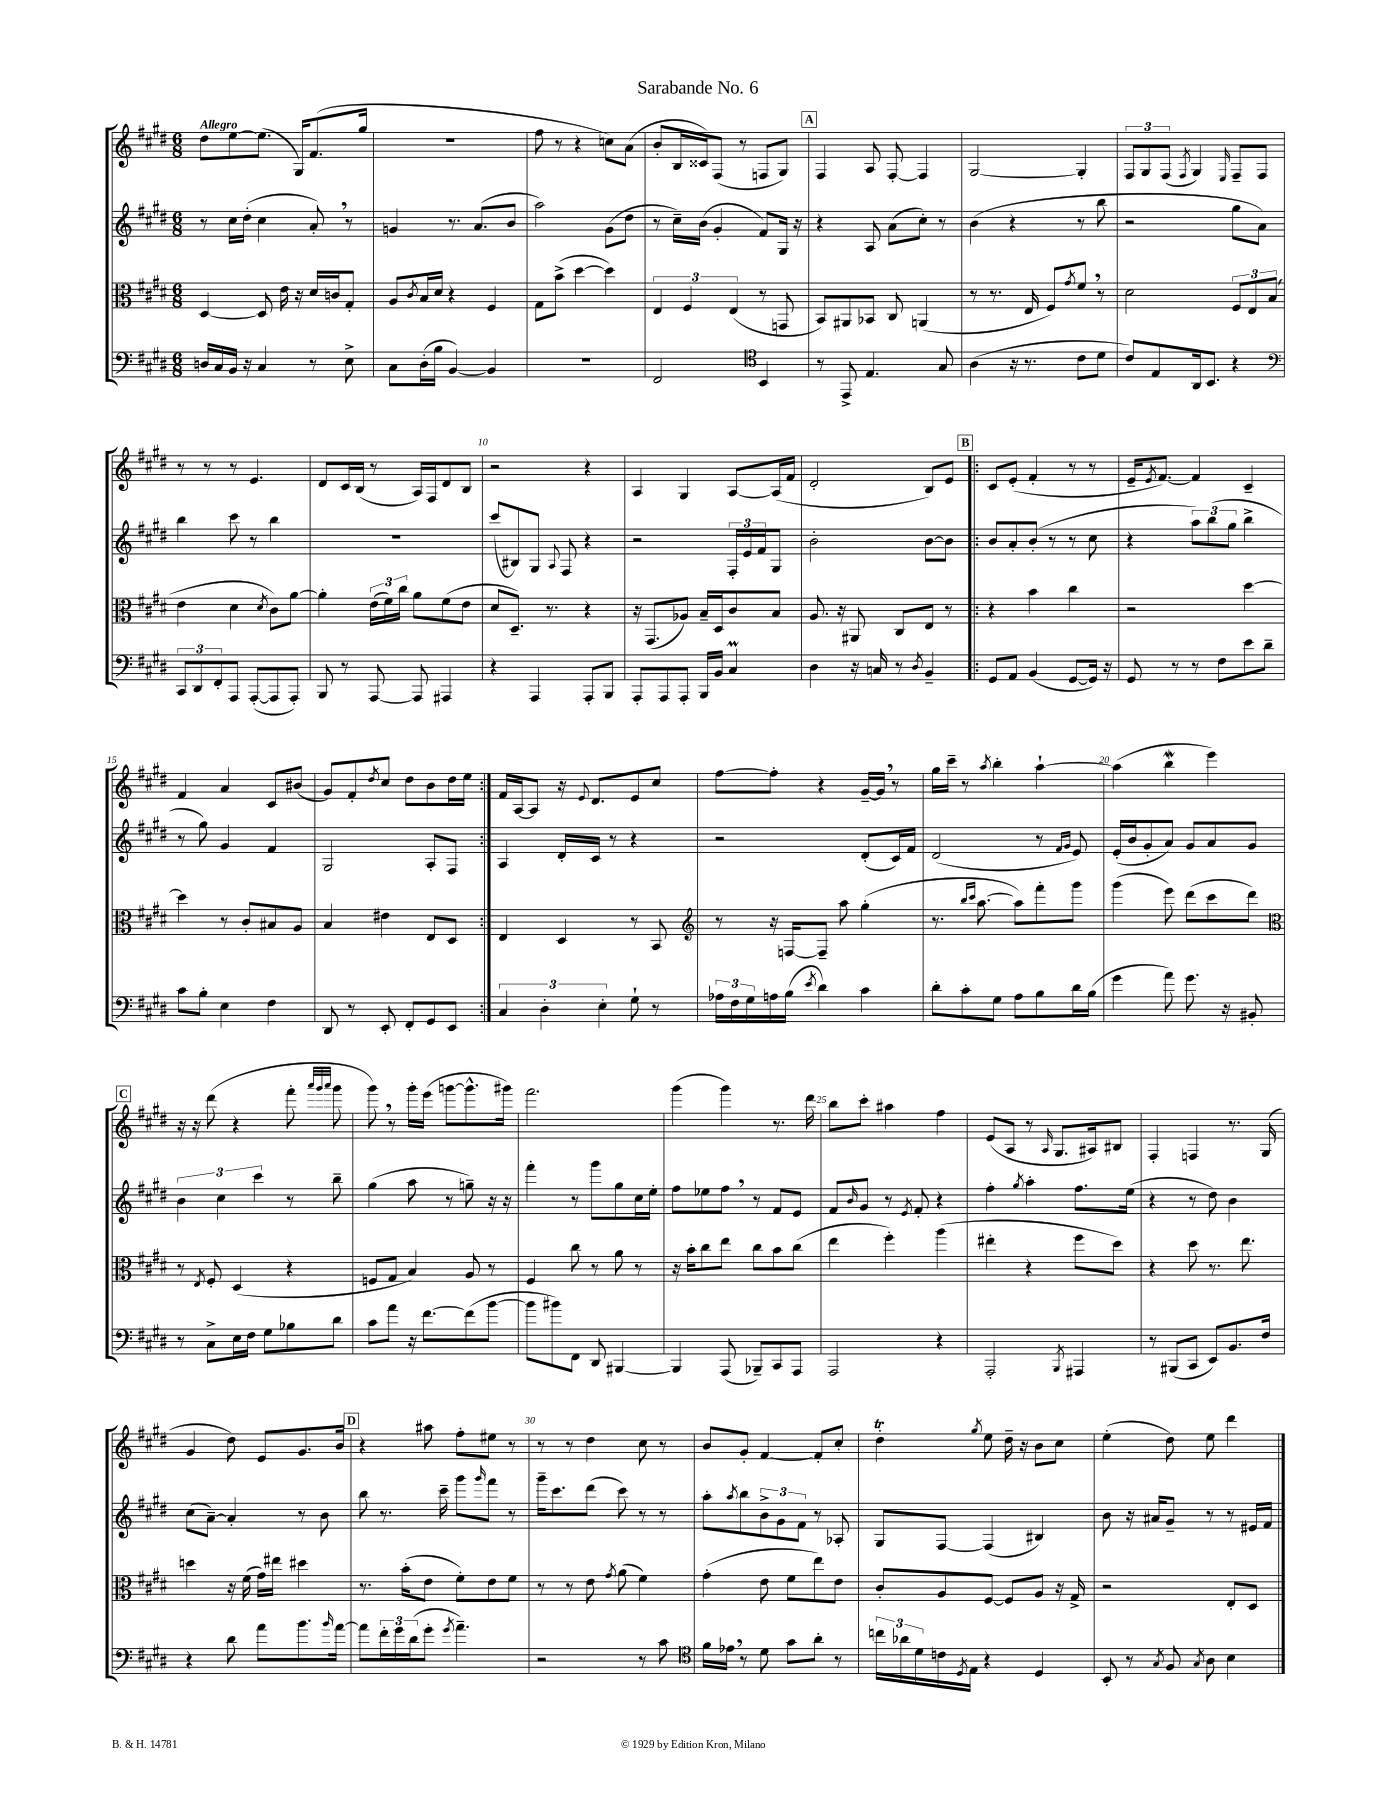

**kern	**kern	**kern	**kern
*staff4	*staff3	*staff2	*staff1
*clefF4	*clefC3	*clefG2	*clefG2
*k[f#c#g#d#]	*k[f#c#g#d#]	*k[f#c#g#d#]	*k[f#c#g#d#]
*M6/8	*M6/8	*M6/8	*M6/8
16D/LL	[4D#/	8r	8dd#\L
16C#/	.	.	.
16BB/JJ	.	16cc#\LL	[8ee\
16r	.	(16dd#'\JJ	.
4C#/	8D#/]	4cc#\	(8.ee\]J
.	16e\	.	.
.	16r	.	16G#/LK)
8r	16d#/LL	8a'/)	(8.f#/
.	16c/J	.	.
8E^\	8G#'/J	8r	.
.	.	.	16gg#/Jk
=	=	=	=
8C#\L	8A/L	4g/	2.r
.	8qc#/	.	.
(16D#'\L	16B/L	.	.
16B\JJ	16d#/JJ	.	.
[4BB/)	4r	8.r	.
.	.	(8.a/L	.
4BB/]	4F#/	.	.
.	.	8b/J	.
=	=	=	=
2.r	8G#\L	2aa\)	8ff#\
.	(8b^\J	.	8r
.	[4dd#\	.	4r
.	4dd#\])	(8g#\L	8cc\L)
.	.	8dd#\J	(8a\J
=	=	=	=
2FF#/	6E/	8r	8b'/L
.	.	16cc#~\LL)	16B/L
.	6F#/	.	.
.	.	(16b\JJ	16c##/J)
.	.	4g#'/	(8F#/J
.	(6E/	.	.
.	.	.	8r
*clefC4	*	*	*
4BB/	8r	8f#/L)	8F/L
.	8GG/	16G#/Jk	8G#/J)
.	.	16r	.
=	=	=	=
8r	8BB/L)	4r	4F#/
8EE^/	8AA#/	.	.
4.E/	8BB-/J	8A/	8A/
.	8C#/	(8a\L	[8F#'/
.	(4AA/	8cc#'\J)	4F#/]
8G#/	.	8r	.
=	=	=	=
(4A\	8r	(4b\	[2G#/
.	8.r	.	.
16r	.	4r	.
8.r	16E/	.	.
.	8F#/L)	.	.
.	8qg#/	.	.
8c#\L	8f#/J	8r	4G#'/]
8d#\J	8r	8bb\	.
=	=	=	=
8c#/L)	2d#\	2r	12F#/L
.	.	.	12G#/
8E/	.	.	.
.	.	.	(12F#/J
.	.	.	8qF#/
16AA/k	.	.	4G#/)
8.BB/J	.	.	.
.	.	.	16qqE/
4r	12F#/L	8gg#\L	8F#~/L
.	12E/	.	.
.	.	8a\J)	8F#/J
.	(12B/J	.	.
=	=	=	=
*clefF4	*	*	*
12CC#/L	4e\	4bb\	8r
12DD#/	.	.	.
.	.	.	8r
12FF#'/	.	.	.
8AAA/J	4d#\	8ccc#\	8r
([8AAA'/L	.	8r	4.e/
.	8qd#/	.	.
8AAA/]	8c#\L)	4bb\	.
8AAA'/J)	[8a\J	.	.
=	=	=	=
8BBB/	4a'\]	2.r	8d#/L
8r	.	.	16c#/L
.	.	.	(16B/JJ
[8AAA/	(24e\LL	.	8r
.	24f#\)	.	.
.	24cc#\JJ	.	.
8AAA/]	8a\L	.	16A/LL)
.	.	.	16F#/J
4AAA#/	(8f#\	.	8d#/
.	8e\J	.	8B/J
=	=	=	=
4r	8d#/L	(8ccc#/L	2r
.	8.D#~/J)	8B#/)	.
4AAA/	.	8G#/J	.
.	8.r	.	.
.	.	8qqA/	.
.	.	8F#/	.
8AAA'/L	4r	4r	4r
8BBB/J	.	.	.
=	=	=	=
8AAA'/L	16r	2r	4A/
.	(8.GG#/L	.	.
8AAA/	.	.	.
8AAA'/J	8A-/J)	.	4G#/
16BBB/LL	16B~/LL	.	.
16BB/JJ	16D#/J	.	.
4C#/	8c#/	24F#'/LL	[8A/L
.	.	24e/	.
.	.	24f#/J	.
.	8B/J	8G#/J	(16A/]L
.	.	.	16f#/JJ
=	=	=	=
4D#\	8.A/	2b'\	2d#'/
.	16r	.	.
16r	8AA#/	.	.
16C/	.	.	.
8r	8C#/L	.	.
8qD#/	.	.	.
4BB~/	8E/J	[8b\L	8B/L)
.	8r	8b\]J	8e/J
=!|:	=!|:	=!|:	=!|:
8GG#/L	4r	8b/L	8c#/L
8AA/J	.	8a'/	(8e'/J
(4BB/	4b\	(8b'/J	4f#'/
.	.	8r	.
[8GG#/L	4cc#\	8r	8r
16GG#/]Jk)	.	8cc#\	8r
16r	.	.	.
=	=	=	=
8GG#/	2r	4r	16e~/LK
.	.	.	8qe/
.	.	.	[8.f#/J)
8r	.	.	.
8r	.	12aa\L)	4f#/]
.	.	(12bb\	.
8F#\L	.	.	.
.	.	12gg#\J	.
8e\	[4dd#\	4bb^\	4c#~/
8d#~\J	.	.	.
=	=	=	=
8c#\L	4dd#\]	8r	4f#/
8B'\J	.	8gg#\)	.
4E\	8r	4g#/	4a/
.	8c#'/L	.	.
4F#\	8B#/	4f#/	8c#/L
.	8A/J	.	(8b#/J
=	=	=	=
8DD#/	4B/	2G#/	8g#/L)
8r	.	.	8f#'/
.	.	.	8qdd#/
8EE'/	4e#\	.	8cc#/J
8FF#'/L	.	.	8dd#\L
8GG#/	8E/L	8A'/L	8b\
8EE/J	8D#/J	8F#/J	16dd#\L
.	.	.	16ee\JJ
=:|!	=:|!	=:|!	=:|!
6C#/	4E/	4A/	16f#/LL
.	.	.	[16A/J
.	.	.	8A/]J
6D#'\	.	.	.
.	4D#/	16d#'/LL	16r
.	.	.	8qqe/
.	.	16c#/JJ	8.d#/L
6E'\	.	.	.
.	.	8r	.
8G#`\	8r	4r	8e/
8r	8BB/	.	8cc#/J
=	=	=	=
*	*clefG2	*	*
24A-\LL	8r	2r	[8ff#\L
24F#\	.	.	.
24G#\	.	.	.
16A\	16r	.	8ff#'\]J
(16B\JJ	[16F/LK	.	.
8qe/	.	.	.
4d#\)	8F~/]J	.	4r
.	8aa\	.	.
4c#\	(4gg#'\	(8d#'/L	[16g#~/LL
.	.	.	16g#/]JJ
.	.	16c#/L)	8r
.	.	16f#/JJ	.
=	=	=	=
8d#'\L	8.r	(2d#/	16gg#\LL
.	.	.	16ccc#~\JJ
8c#'\	.	.	8r
.	16qqbb/LL	.	.
.	16qqccc#/JJ	.	.
.	[8.aa\	.	.
.	.	.	8qaa/
8G#\J	.	.	4bb'\
8A\L	8aa\]L)	.	.
8B\	8fff#'\	8r	[4aa`\
.	.	16qqf#/LL	.
.	.	16qqg#/JJ	.
16d#\L	8ggg#\J	8e/)	.
(16B\JJ	.	.	.
=	=	=	=
4g#\	(4ggg#\	(16e'/LL	(4aa\]
.	.	16b/J	.
.	.	8g#'/	.
8a\)	8eee\)	8a/J)	4bb\
8.g#\	(8ddd#\L	8g#/L	.
.	8ccc#\	8a/	4eee\)
16r	.	.	.
8BB#'/	8ddd#\J)	8g#/J	.
=	=	=	=
*	*clefC3	*	*
8r	8r	6b\	16r
.	.	.	16r
.	8qE/	.	.
8C#^\L	8F#'/	.	(8ddd#\
.	.	6cc#\	.
16E\L	(4D#/	.	4r
16F#\JJ	.	.	.
.	.	6ccc#\	.
8G#\L	.	.	.
8B-\	4r	8r	8fff#'\
.	.	.	32qqaaa/LLL
.	.	.	32qqggg#/
.	.	.	32qqaaa/JJJ
8d#\J	.	8bb~\	8ggg#\
=	=	=	=
8c#\L	8F/L	(4gg#\	8ggg#\)
8a\J	8G#/J	.	8r
16r	4B/)	8aa\	16ggg#'\LL
[8.f#\L	.	.	(16eee\JJ
.	.	8r	[8ggg\L
(8f#\]	8A/	8gg~\)	8.ggg^^\]
[8b\J	8r	16r	.
.	.	16r	16ggg#\Jk)
=	=	=	=
8b\]L	4F#/	4fff#'\	2.fff#\
8b#\)	.	.	.
8FF#\J	8cc#\	8r	.
8DD#/	8r	8ggg#\L	.
[4BBB#/	8a\	8gg#\	.
.	8r	16cc#\L	.
.	.	16ee'\JJ	.
=	=	=	=
4BBB#/]	16r	8ff#\L	(4ggg#\
.	16b'\LK	.	.
.	8cc#\	8ee-\	.
(8AAA/	8ee\J	8ff#\J	4ggg#\)
8BBB-~/L)	8cc#\L	8r	.
8CC#/	8b\	8f#/L	8.r
8AAA/J	(8cc#\J	8e/J	.
.	.	.	16ddd#\
=	=	=	=
2AAA/	4ee\	8f#/L	8bb\L
.	.	16qqb/	.
.	.	8g#/J	8ccc#'\J
.	4ff#'\)	8r	4aa#\
.	.	8qe/	.
.	.	8f#'/	.
4r	(4aa\	4r	4ff#\
=	=	=	=
2AAA'/	4ee#'\	4ff#'\	(8e/L
.	.	.	8A/J
.	.	8qgg#/	.
.	4r	4aa'\	8r
.	.	.	16qqA/
.	.	.	8.G#/L
8qBBB/	.	.	.
4AAA#/	8ff#\L	8.ff#\L	.
.	.	.	16A#/k)
.	8dd#\J)	.	8B#/J
.	.	(16ee\Jk	.
=	=	=	=
8r	4r	4r	4F#'/
(8BBB#/L	.	.	.
8CC#/J	8dd#\	8r	4F/
8EE/L)	8.r	8dd#\)	.
8.BB/	.	4b\	8.r
.	8.ee\	.	.
16F#/Jk	.	.	(16G#/
=	=	=	=
4r	4dd\	(8cc#\L	4g#/
.	.	[8a~\J)	.
8d#\	16r	4a'/]	8dd#\)
.	(16f#\	.	.
8a\L	16g#\LL)	.	8e/L
.	16ee#\JJ	.	.
8.b\	4dd#\	8r	8.g#/
.	.	8b\	.
16qqb/	.	.	.
[16a\Jk	.	.	16b/Jk
=	=	=	=
8a\]L	8.r	8bb\	4r
24f#'\L	.	8.r	.
24g#\	.	.	.
.	(16b'\LK	.	.
(24d#\J	.	.	.
8g#'\J	8e\J	.	8aa#\
.	.	16ccc#~\	.
8qg#/	.	.	.
4.a~\)	8f#'\L)	8ggg#\L	8ff#'\L
.	.	16qqggg#/	.
.	8e\	8fff#\J	8ee#\J
.	8f#\J	8r	8r
=	=	=	=
2r	8r	16ggg#~\LK	8r
.	.	8.ccc#\	.
.	8r	.	8r
.	8e\	(8ddd#\J	4dd#\
.	8qg#/	.	.
.	(8a\	8ccc#\)	.
8r	4f#\)	8r	8cc#\
8c#\	.	8r	8r
=	=	=	=
*clefC4	*	*	*
16f#\LL	(4g#'\	8aa'\L	8b/L
16e-\JJ	.	.	.
.	.	8qaa/	.
8r	.	8bb\	8g#'/J
8d#\	8e\	12b^\	[4f#/
.	.	12g#\	.
8g#\L	8f#\L	.	.
.	.	12f#\J	.
8a'\J	8ee\)	8r	8f#'/]L
8r	8e\J	8A-'/	8cc#'/J
=	=	=	=
24cc\LL	8c#'/L	8G#/L	4dd#'\
24a-\	.	.	.
24d#\	.	.	.
16c\	8A/	[8F#/J	.
8qD#/	.	.	.
16E\JJ	.	.	.
.	.	.	8qgg#/
4r	[8F#/J	(4F#/]	8ee\
.	8F#/]L	.	16dd#~\
.	.	.	16r
4D#/	8A/J	4B#/)	8b\L
.	16r	.	8cc#\J
.	16G#^/	.	.
=	=	=	=
8BB'/	2r	8b\	(4ee'\
8r	.	16r	.
.	.	16a#/LK	.
8qG#/	.	.	.
8F#/	.	8g#~/J	8dd#\)
8qG#/	.	.	.
8A\	.	8r	8ee\
4B\	8E'/L	8r	4ddd#\
.	8D#/J	16e#/LL	.
.	.	16f#/JJ	.
==	==	==	==
*-	*-	*-	*-
